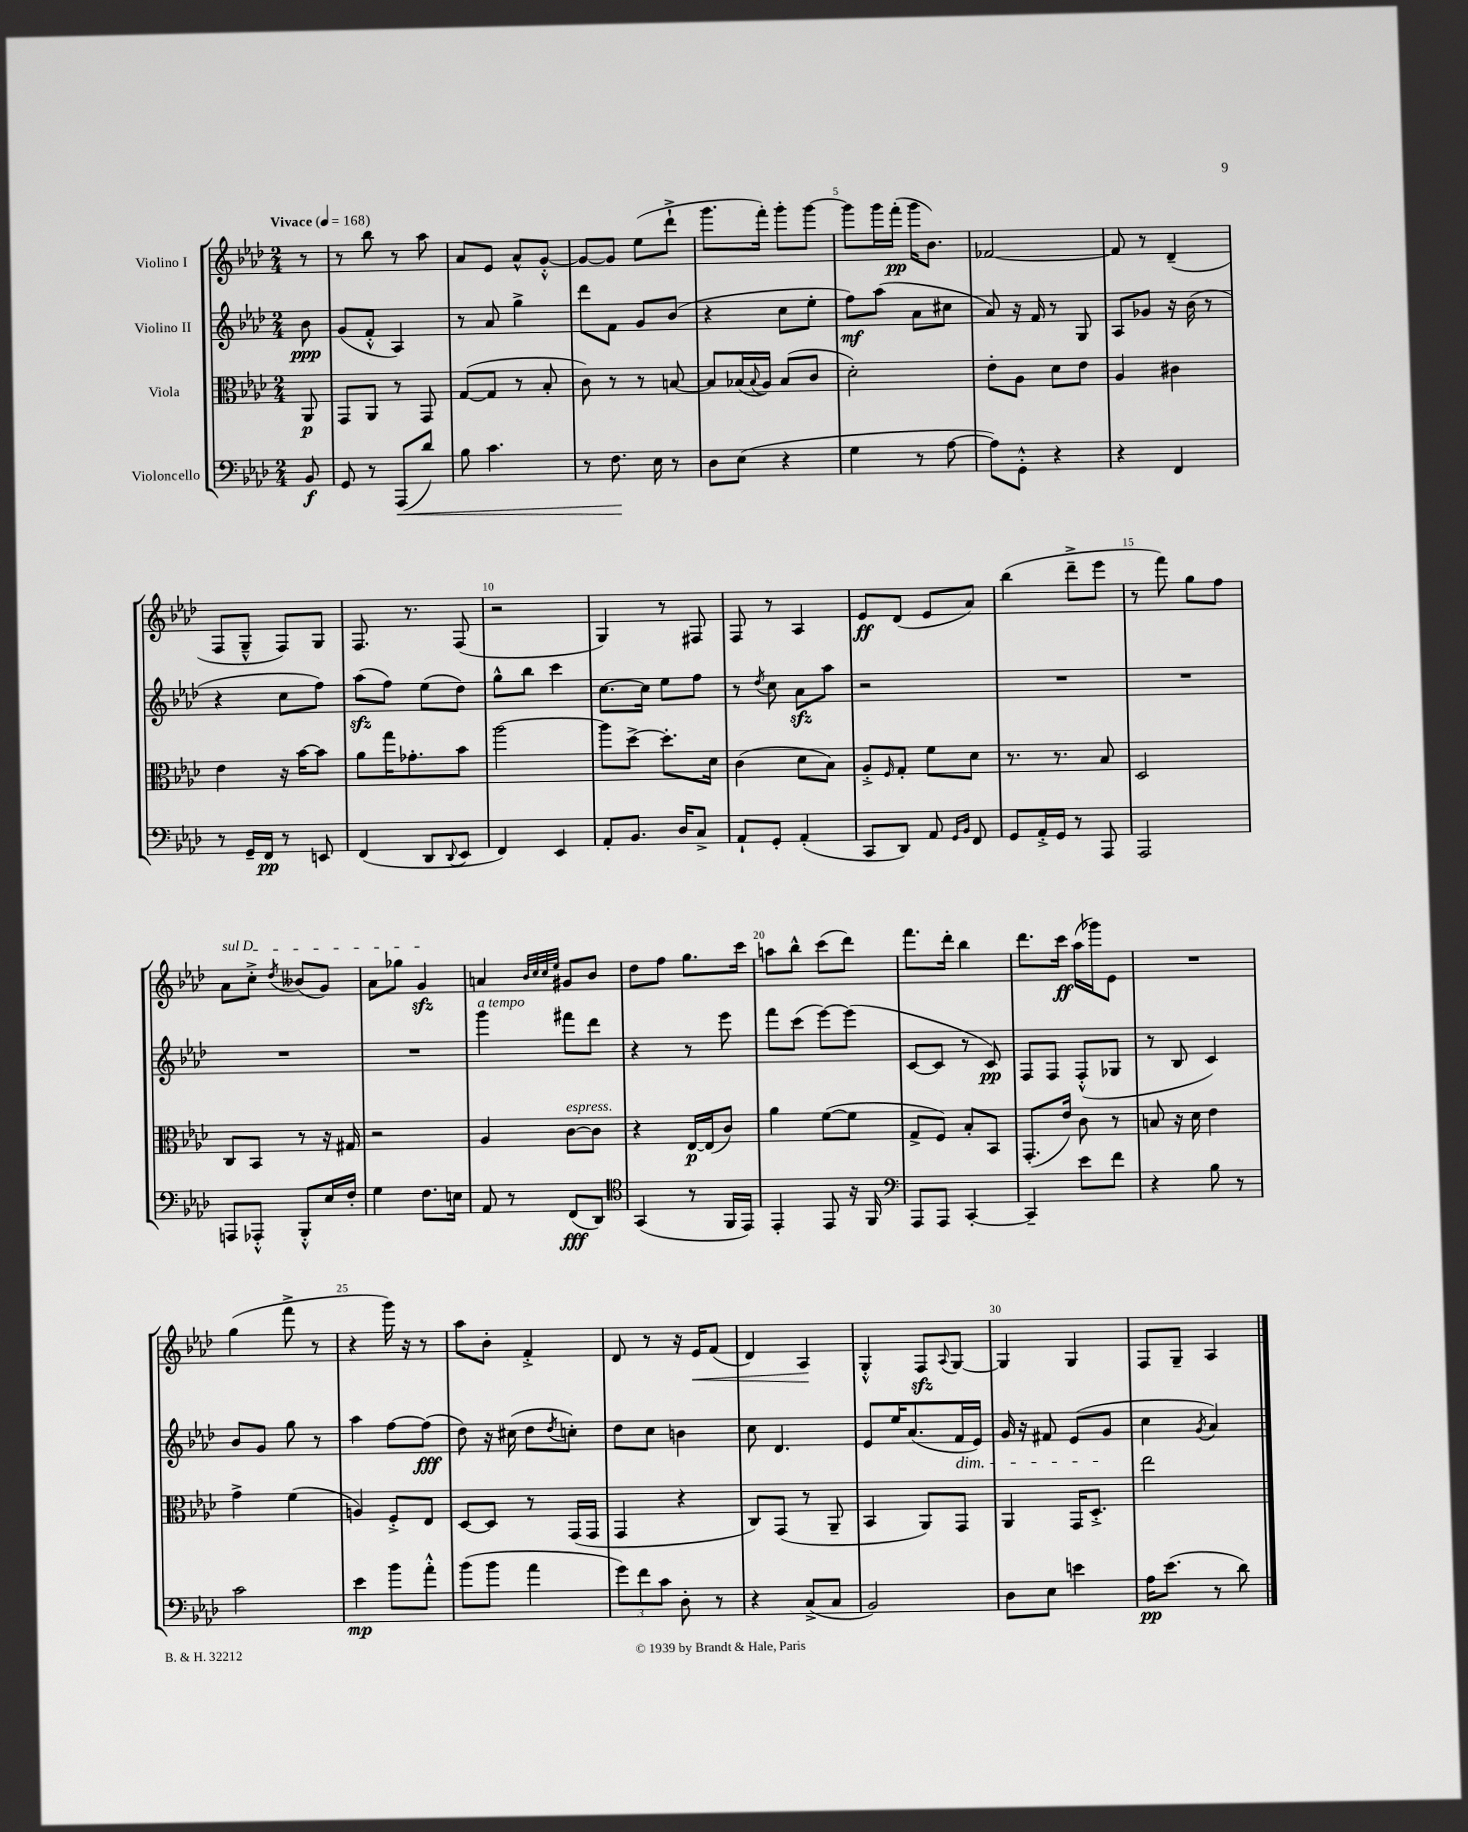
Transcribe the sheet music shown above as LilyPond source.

<<
\new StaffGroup <<
\new Staff = "s0" \with { instrumentName = "Violino I" } {
    \clef treble \key aes \major \numericTimeSignature \time 2/4 \partial 8 \tempo "Vivace" 4 = 168
    r8 |
    r8 bes''8 r8 aes''8 |
    aes'8 ees'8 aes'8-^ g'8~-.-^ |
    g'8~ g'8 ees''8( des'''8-!-> |
    g'''8. f'''16-.) g'''8-. g'''8~ |
    g'''8 g'''16 f'''16-.\pp( g'''16 bes'8.) |
    fes'2~ |
    fes'8 r8 des'4--( |
    f8 g8---^ f8) g8 |
    f8. r8. f8( |
    r2 |
    g4) r8 fis8 |
    f8 r8 aes4 |
    ees'8\ff des'8( ees'8 aes'8) |
    bes''4( des'''8---> ees'''8 |
    r8 f'''8) g''8 f''8 |
    \once \override TextSpanner.bound-details.left.text = \markup { \italic "sul D" } aes'8\startTextSpan c''8-.-> \acciaccatura { des''8 } beses'8( g'8) |
    aes'8 ges''8 g'4\sfz\stopTextSpan |
    a'4 \grace { bes'32 c''32 c''32 ees''32 } gis'8 bes'8 |
    des''8 f''8 g''8. c'''16 |
    a''8 bes''8-^ c'''8( des'''8) |
    f'''8. des'''16-. bes''4 |
    des'''8. c'''16\ff aes''16( ges'''16) ees'8 |
    R2 |
    g''4( f'''8-> r8 |
    r4 g'''16) r16 r8 |
    aes''8 bes'8-. f'4-.-> |
    des'8 r8 r16 ees'16\< f'8( |
    des'4) aes4\! |
    g4-.-^ f8\sfz \appoggiatura { aes8 } g8~ |
    g4 g4 |
    f8 g8-- aes4 \bar "|." |
}
\new Staff = "s1" \with { instrumentName = "Violino II" } {
    \clef treble \key aes \major \numericTimeSignature \time 2/4 \partial 8
    bes'8\ppp |
    g'8( f'8-.-^ aes4) |
    r8 aes'8 g''4-> |
    des'''8 f'8 g'8 bes'8( |
    r4 c''8 ees''8-. |
    f''8\mf) aes''8( aes'8 cis''8 |
    aes'8) r16 f'16 r8 g8 |
    aes8 ges'8 r16 bes'16( r8 |
    r4 c''8 f''8) |
    aes''8\sfz( f''8) ees''8( des''8) |
    g''8-^ bes''8 c'''4 |
    c''8.~ c''16 ees''8 f''8 |
    r8 \acciaccatura { des''8 } c''8 aes'8\sfz aes''8 |
    r2 |
    R2 |
    R2 |
    R2 |
    R2 |
    g'''4^\markup { \italic "a tempo" } fis'''8 des'''8 |
    r4 r8 ees'''8 |
    f'''8 c'''8( ees'''8~) ees'''8( |
    c'8~ c'8 r8 c'8\pp) |
    f8 f8 f8-.-^( ges8 |
    r8 bes8 c'4) |
    bes'8 g'8 g''8 r8 |
    aes''4 f''8~ f''8\fff( |
    des''8) r16 cis''16( des''8 \acciaccatura { des''8 } c''8-.) |
    des''8 c''8 b'4 |
    c''8 des'4. |
    ees'8 ees''16 aes'8.( f'16\dim ees'16) |
    g'16 r16 fis'8 ees'8( g'8\! |
    c''4 \acciaccatura { g'8 } aes'4) \bar "|." |
}
\new Staff = "s2" \with { instrumentName = "Viola" } {
    \clef alto \key aes \major \numericTimeSignature \time 2/4 \partial 8
    aes,8\p |
    g,8 aes,8 r8 g,8 |
    g8~( g8 r8 bes8-. |
    c'8) r8 r8 b8~ |
    b8 bes16( \appoggiatura { bes8 } aes16) bes8( c'8 |
    des'2-.) |
    ees'8-. aes8 des'8 ees'8 |
    aes4 cis'4 |
    ees'4 r16 bes'16~ bes'8 |
    aes'8 g''16 ges'8.-. bes'8 |
    aes''2~ |
    aes''8 des''8~-> des''8.-. des'16 |
    c'4( des'8 bes8) |
    aes8-.-> \grace { f16 } g8-. f'8 des'8 |
    r8. r8. bes8 |
    des2 |
    c8 bes,8 r8 r16 gis16 |
    r2 |
    aes4 c'8~^\markup { \italic "espress." } c'8 |
    r4 ees16~\p ees16( c'8) |
    aes'4 f'8~( f'8 |
    g8-> f8) bes8-. bes,8 |
    g,8.-.( ees'16) c'8 r8 |
    b8 r16 des'16 ees'4 |
    g'4-> f'4( |
    a4) f8-.-> ees8 |
    des8~ des8 r8 g,16( g,16 |
    g,4 r4 |
    c8) g,8( r8 aes,8-- |
    bes,4 aes,8) g,8 |
    aes,4 g,16 des8.-.-> |
    ees''2 \bar "|." |
}
\new Staff = "s3" \with { instrumentName = "Violoncello" } {
    \clef bass \key aes \major \numericTimeSignature \time 2/4 \partial 8
    bes,8\f |
    g,8 r8 aes,,8\<( des'8) |
    bes8 c'4. |
    r8 f8.\! ees16 r8 |
    des8 ees8( r4 |
    g4 r8 aes8~ |
    aes8) g,8-.-^ r4 |
    r4 f,4 |
    r8 g,16-- f,16\pp r8 e,8 |
    f,4( des,8 \appoggiatura { des,8 } ees,8 |
    f,4) ees,4 |
    aes,8-. bes,8. des16 c8-> |
    aes,8-! g,8-. aes,4-.( |
    c,8 des,8) aes,8 \grace { g,16 bes,16 } f,8 |
    g,8 aes,16-.-> g,16 r8 aes,,8 |
    aes,,2 |
    a,,8 aes,,8-.-^ bes,,8-.-^ ees16 f16-. |
    g4 f8. e16 |
    aes,8 r8 f,8\fff( des,8) |
    \clef tenor g,4( r8 f,16 ees,16) |
    ees,4-. ees,8 r16 f,16 |
    \clef bass aes,,8 aes,,8 c,4~-. |
    c,4-- ees'8 f'8 |
    r4 bes8 r8 |
    c'2 |
    ees'4\mp bes'8 aes'8-.-^ |
    bes'8( bes'8 aes'4 |
    \tuplet 3/2 { g'8) f'8 c'8 } des8-. r8 |
    r4 c8->( c8 |
    bes,2) |
    des8 ees8 e'4 |
    aes16\pp ees'8.( r8 des'8) \bar "|." |
}
>>
>>
\layout { \context { \Score \override BarNumber.break-visibility = ##(#f #t #t) barNumberVisibility = #(every-nth-bar-number-visible 5) } }
